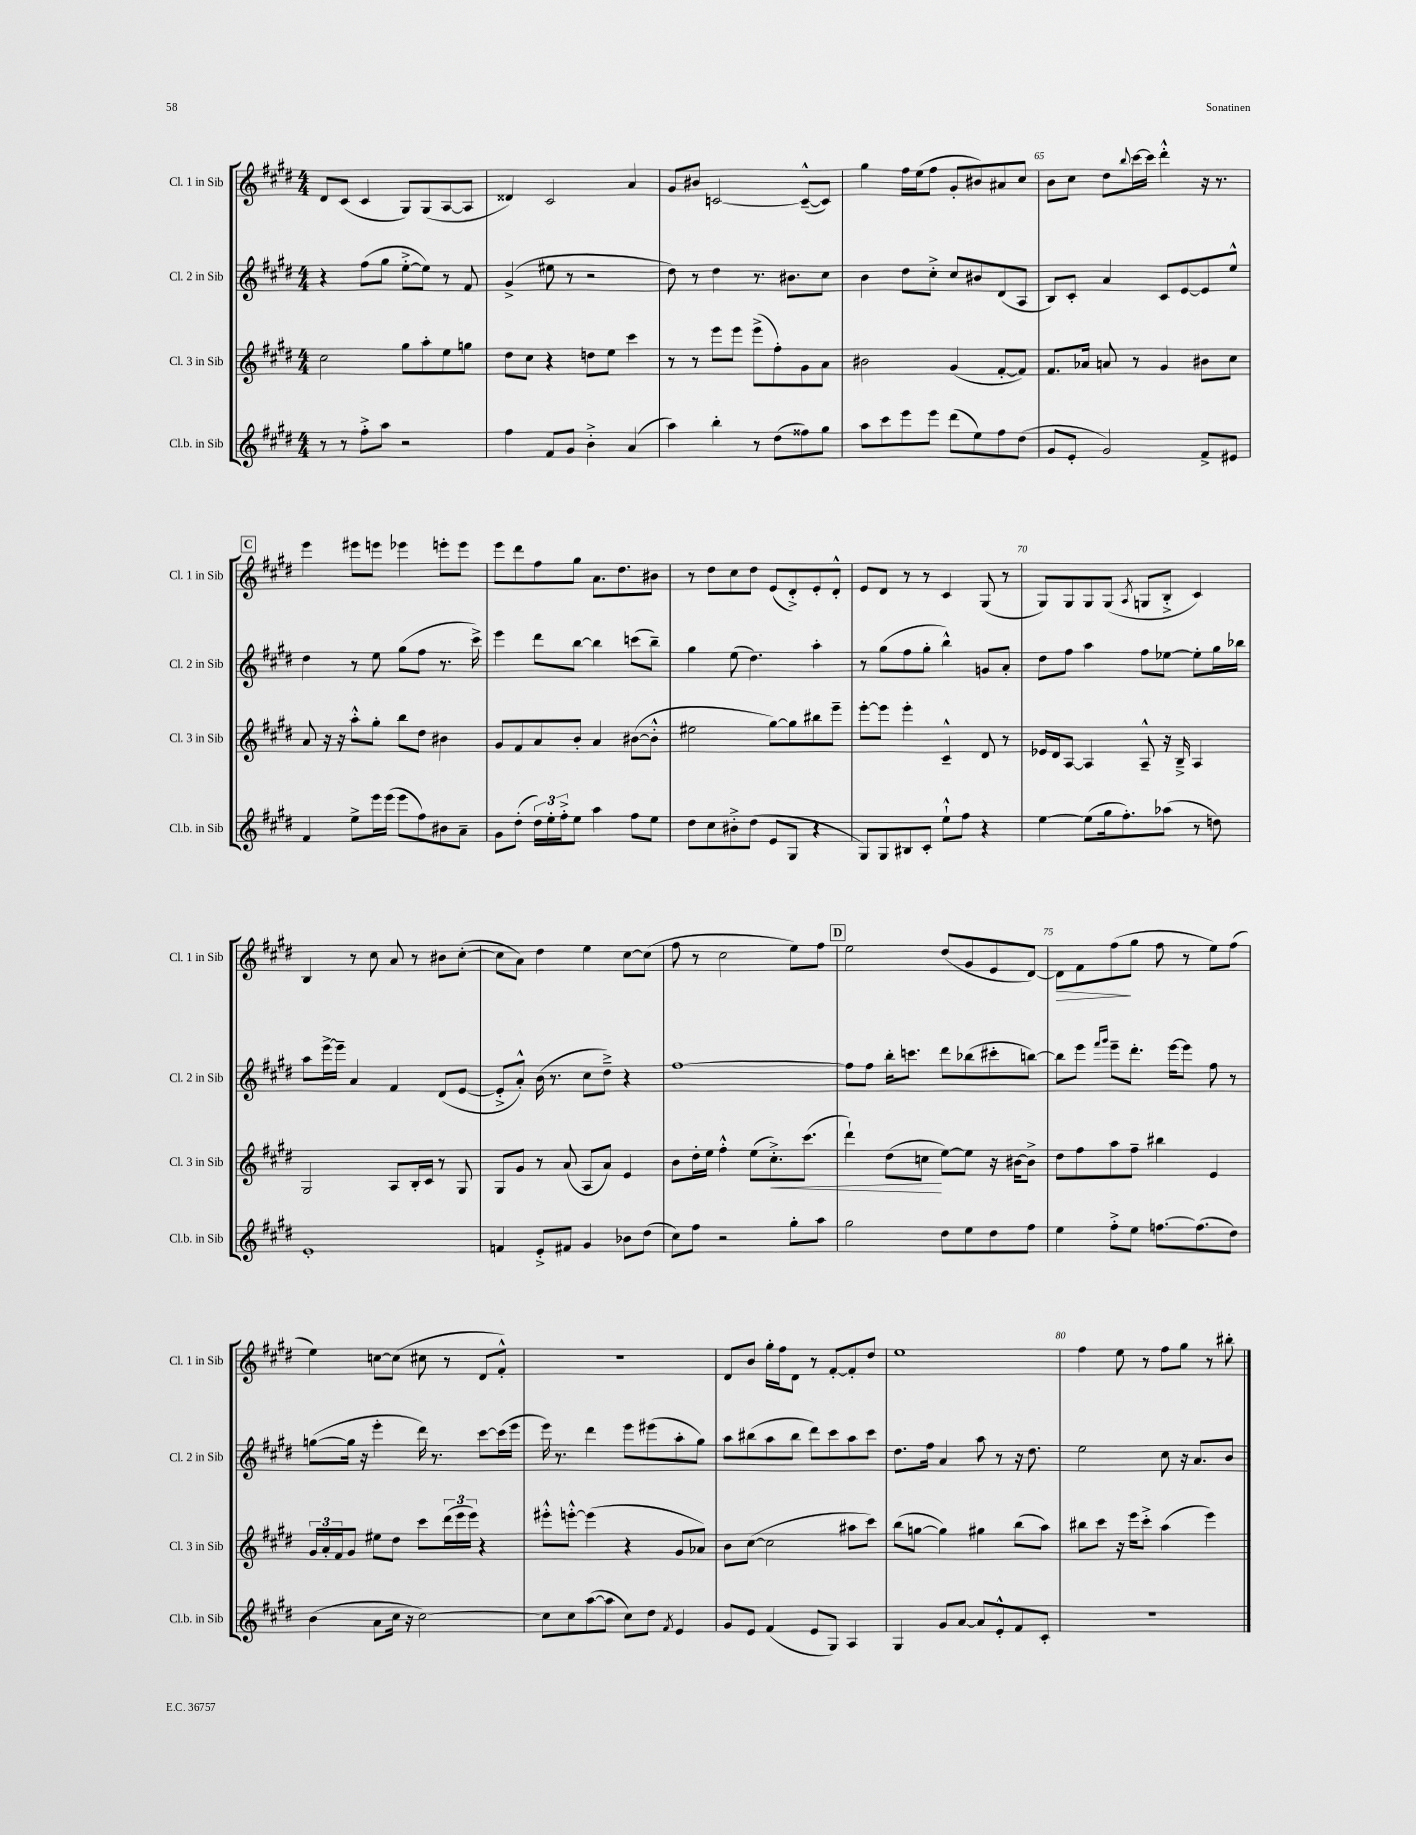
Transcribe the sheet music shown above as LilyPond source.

<<
\new StaffGroup <<
\new Staff = "s0" \with { instrumentName = "Cl. 1 in Sib" shortInstrumentName = "Cl. 1 in Sib" } {
    \clef treble \key e \major \numericTimeSignature \time 4/4
    dis'8 cis'8( cis'4 gis8) gis8( a8~ a8 |
    disis'4) cis'2 a'4 |
    gis'8 bis'8 c'2~ c'8~---^( c'8) |
    gis''4 fis''16 e''16( fis''8 gis'8-. bis'8) ais'8 cis''8 |
    b'8 cis''8 dis''8 \appoggiatura { b''8 } cis'''16~ cis'''16 dis'''4-.-^ r16 r8. |
    \mark \markup { \box "C" } e'''4 eis'''8 e'''8 ees'''4 e'''8-. e'''8 |
    e'''8 dis'''8 fis''8 gis''8 a'8. dis''8. bis'8 |
    r8 dis''8 cis''8 dis''8 e'8( dis'8-.->) e'8-. dis'8-.-^ |
    e'8 dis'8 r8 r8 cis'4 gis8( r8 |
    gis8) gis8 gis8 gis8( \acciaccatura { a8 } g8 b8-.-> cis'4) |
    b4 r8 cis''8 a'8 r8 bis'8 cis''8~-.( |
    cis''8 a'8) dis''4 e''4 cis''8~ cis''8( |
    fis''8 r8 cis''2 e''8) fis''8 |
    \mark \markup { \box "D" } e''2 dis''8( gis'8 e'8 dis'8~) |
    dis'8\> fis'8 fis''8\!( gis''8 fis''8 r8 e''8) fis''8( |
    e''4) c''8~ c''8( cis''8 r8 dis'8 fis'8-.-^) |
    R1 |
    dis'8 b'8 gis''16-. fis''16 dis'8 r8 fis'8~-. fis'8-. dis''8 |
    e''1 |
    fis''4 e''8 r8 fis''8 gis''8 r8 bis''8-. \bar "|." |
}
\new Staff = "s1" \with { instrumentName = "Cl. 2 in Sib" shortInstrumentName = "Cl. 2 in Sib" } {
    \clef treble \key e \major \numericTimeSignature \time 4/4
    r4 fis''8( gis''8 e''8~-.-> e''8) r8 fis'8 |
    gis'4->( eis''8 r8 r2 |
    dis''8) r8 dis''4 r8. bis'8. cis''8 |
    b'4 dis''8 cis''8-.-> cis''8 bis'8 dis'8( a8 |
    b8) cis'8-. a'4 cis'8 e'8~ e'8 e''8-^ |
    \mark \markup { \box "C" } dis''4 r8 e''8 gis''8( fis''8 r8. cis'''16->) |
    e'''4 dis'''8 b''8~ b''4 c'''8( b''8--) |
    gis''4 e''8( dis''4.) a''4-. |
    r8 gis''8( fis''8 gis''8-. b''4-^) g'8 a'8-. |
    dis''8 fis''8 a''4 fis''8 ees''8~ ees''8-. gis''16 bes''16 |
    a''8 e'''16~-> e'''16-- a'4 fis'4 dis'8( e'8~ |
    e'8-.-> a'8-.-^) b'16( r8. cis''8 dis''8--->) r4 |
    fis''1~ |
    \mark \markup { \box "D" } fis''8 fis''8 b''16-. c'''8. dis'''8 bes''8( cis'''8-. b''8~) |
    b''8 e'''8 \grace { fis'''16 gis'''16 } e'''8-- dis'''8.-. e'''16~ e'''8 fis''8 r8 |
    g''8~( g''16 r16 e'''4-. dis'''16) r8. cis'''8~ cis'''16( e'''16 |
    e'''16) r8. dis'''4 e'''8 eis'''8( a''8-. gis''8) |
    a''8 bis''8( a''8 bis''8 dis'''8) cis'''8 a''8 cis'''8 |
    dis''8. fis''16 a'4 a''8 r8 r16 dis''8. |
    e''2 cis''8 r16 a'8. b'8 \bar "|." |
}
\new Staff = "s2" \with { instrumentName = "Cl. 3 in Sib" shortInstrumentName = "Cl. 3 in Sib" } {
    \clef treble \key e \major \numericTimeSignature \time 4/4
    cis''2 gis''8 a''8-. e''8 g''8 |
    dis''8 cis''8 r4 d''8 e''8 cis'''4 |
    r8 r8 e'''8 e'''8 e'''8->( fis''8-.) gis'8 a'8 |
    bis'2 gis'4( fis'8~-. fis'8) |
    fis'8. aes'16 a'8 r8 gis'4 bis'8 cis''8 |
    \mark \markup { \box "C" } a'8 r16 r16 a''8-.-^ gis''8-. b''8 dis''8 bis'4 |
    gis'8 fis'8 a'8 b'8-. a'4 bis'8~( bis'8-.-^ |
    eis''2 gis''8~) gis''8 bis''8 e'''8-- |
    e'''8~-. e'''8 e'''4-. cis'4---^ dis'8 r8 |
    ees'16 dis'16 a8~ a4 a8---^ r16 b16---> a4 |
    gis2 a8 b16-. cis'16 r8 gis8 |
    gis8 gis'8 r8 a'8( a8 a'8) e'4 |
    b'8 dis''16-. e''16 fis''4-.-^ e''8( cis''8.-.->\<) cis'''8.( |
    \mark \markup { \box "D" } dis'''4-!) dis''8( c''8\! e''8~) e''8 r16 bis'16~ bis'8-> |
    dis''8 fis''8 a''8 fis''8-- bis''4 e'4 |
    \tuplet 3/2 { gis'16 a'16-. fis'16 } gis'8 eis''8 dis''8 cis'''8 \tuplet 3/2 { dis'''16( e'''16 e'''16) } r4 |
    eis'''8-.-^ e'''8~-.-^ e'''4( r4 gis'8 aes'8) |
    b'8 cis''8~( cis''2 ais''8 cis'''8) |
    b''8( g''8~ g''4) gis''4 b''8( a''8) |
    bis''8 cis'''8 r16 e'''16 cis'''8-.-> a''4( e'''4) \bar "|." |
}
\new Staff = "s3" \with { instrumentName = "Cl.b. in Sib" shortInstrumentName = "Cl.b. in Sib" } {
    \clef treble \key e \major \numericTimeSignature \time 4/4
    r8 r8 fis''8-.-> a''8 r2 |
    fis''4 fis'8 gis'8 b'4-.-> a'4( |
    a''4) b''4-. r8 dis''8( fisis''8) gis''8 |
    a''8 cis'''8 e'''8 e'''8 dis'''8( e''8) fis''8 dis''8( |
    gis'8 e'8-. gis'2) fis'8-> eis'8 |
    \mark \markup { \box "C" } fis'4 e''8-> e'''16 e'''16( e'''8 fis''8) bis'8 a'8-- |
    gis'8 dis''8-.( \tuplet 3/2 { dis''16) e''16-. fis''16-.-> } e''8 a''4 fis''8 e''8 |
    dis''8 cis''8 bis'8-.-> dis''8( e'8 gis8 r4 |
    gis8) gis8 bis8 cis'8-. e''8-!-^ fis''8 r4 |
    e''4~ e''8( gis''16 fis''8.-.) aes''8( r8 d''8) |
    e'1-. |
    f'4 e'8-.-> fis'8 gis'4 bes'8 dis''8( |
    cis''8) fis''8 r2 gis''8-. a''8 |
    \mark \markup { \box "D" } gis''2 dis''8 e''8 dis''8 fis''8 |
    e''4 fis''8-.-> e''8 f''8.~ f''8.( dis''8) |
    b'4( a'8 cis''16 r16 cis''2~) |
    cis''8 cis''8 a''8~( a''8 cis''8) dis''8 \acciaccatura { fis'8 } e'4 |
    gis'8 e'8 fis'4( e'8 gis8) a4 |
    gis4 gis'8 a'8~ a'8 e'8-.-^ fis'8 cis'8-. |
    R1 \bar "|." |
}
>>
>>
\layout { \context { \Score currentBarNumber = #61 \override BarNumber.break-visibility = ##(#f #t #t) barNumberVisibility = #(every-nth-bar-number-visible 5) } }
